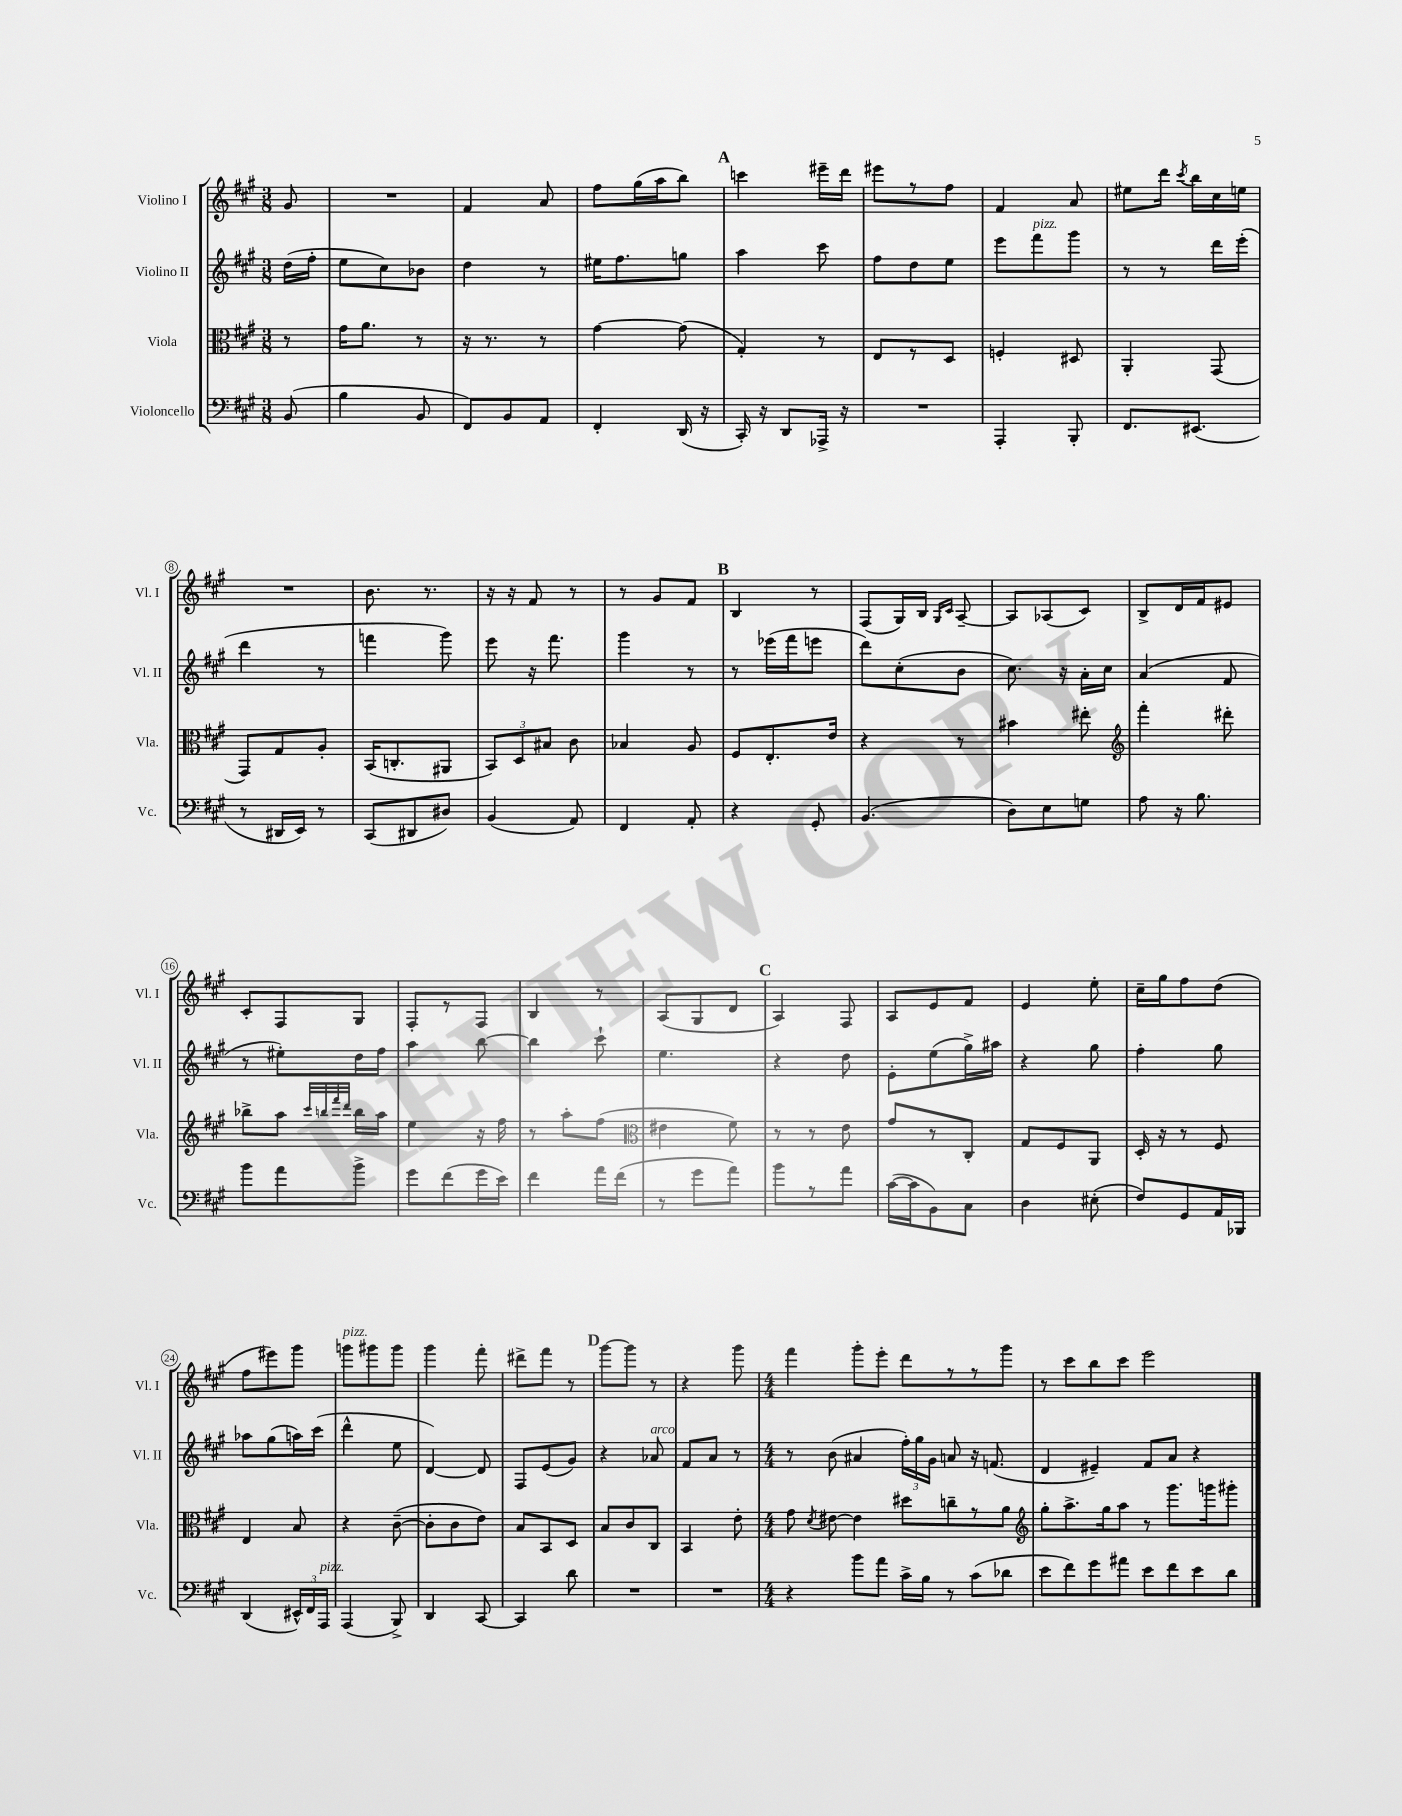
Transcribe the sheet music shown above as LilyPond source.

<<
\new StaffGroup <<
\new Staff = "s0" \with { instrumentName = "Violino I" shortInstrumentName = "Vl. I" } {
    \clef treble \key a \major \numericTimeSignature \time 3/8 \partial 8
    \autoBeamOff gis'8 |
    R4. |
    fis'4 a'8 |
    fis''8[ gis''16( a''16 b''8]) |
    \mark \markup { \bold "A" } c'''4 eis'''16[-- d'''16] |
    eis'''8[ r8 fis''8] |
    fis'4 a'8 |
    eis''8[ d'''16] \acciaccatura { cis'''8 } b''16[ cis''16 e''16] |
    R4. |
    b'8. r8. |
    r16 r16 fis'8 r8 |
    r8 gis'8[ fis'8] |
    \mark \markup { \bold "B" } b4 r8 |
    fis8[( gis16) b16] \grace { gis16[ cis'16] } a8~-- |
    a8[ aes8( cis'8]) |
    b8[-> d'16 fis'16 eis'8] |
    cis'8[-. fis8 gis8] |
    fis8[-. r8 fis8] |
    b4 r8 |
    a8[( gis8 d'8] |
    \mark \markup { \bold "C" } a4) fis8 |
    a8[ e'8 fis'8] |
    e'4 e''8-. |
    cis''16[-- gis''16 fis''8 d''8]( |
    fis''8[ eis'''8) gis'''8] |
    g'''8[^\markup { \italic "pizz." } gis'''8 gis'''8] |
    gis'''4 fis'''8-. |
    dis'''8[-> fis'''8] r8 |
    \mark \markup { \bold "D" } gis'''8[~ gis'''8] r8 |
    r4 gis'''8 |
    \numericTimeSignature \time 4/4 fis'''4 gis'''8[-. e'''8]-. d'''8[ r8 r8 gis'''8] |
    r8 cis'''8[ b''8 cis'''8] e'''2 \bar "|." |
}
\new Staff = "s1" \with { instrumentName = "Violino II" shortInstrumentName = "Vl. II" } {
    \clef treble \key a \major \numericTimeSignature \time 3/8 \partial 8
    \autoBeamOff d''16[( fis''16]-. |
    e''8[ cis''8) bes'8] |
    d''4 r8 |
    eis''16[ fis''8. g''8] |
    \mark \markup { \bold "A" } a''4 cis'''8 |
    fis''8[ d''8 e''8] |
    e'''8[ fis'''8^\markup { \italic "pizz." } gis'''8] |
    r8 r8 d'''16[ e'''16]-.( |
    d'''4 r8 |
    f'''4 gis'''8) |
    e'''8 r16 fis'''8. |
    gis'''4 r8 |
    \mark \markup { \bold "B" } r8 ees'''16[( fis'''16 e'''8] |
    d'''8[) cis''8-.( b'8] |
    cis''8.) r16 a'16[-. cis''16] |
    a'4( fis'8 |
    r8 eis''8[-.) d''16 fis''16] |
    a''4 b''8~ |
    b''4 cis'''8-! |
    e''4. |
    \mark \markup { \bold "C" } r4 d''8 |
    e'8[-. e''8( gis''16->) ais''16] |
    r4 gis''8 |
    fis''4-. gis''8 |
    aes''8[ gis''8( a''16) cis'''16]( |
    d'''4-^ e''8 |
    d'4~) d'8 |
    fis8[ e'8( gis'8]) |
    \mark \markup { \bold "D" } r4 aes'8^\markup { \italic "arco" } |
    fis'8[ a'8] r8 |
    \numericTimeSignature \time 4/4 r8 b'8( ais'4 \tuplet 3/2 { fis''16[-.) gis''16 gis'16] } a'8 r16 f'8.( |
    d'4 eis'4--) fis'8[ a'8] r4 \bar "|." |
}
\new Staff = "s2" \with { instrumentName = "Viola" shortInstrumentName = "Vla." } {
    \clef alto \key a \major \numericTimeSignature \time 3/8 \partial 8
    \autoBeamOff r8 |
    gis'16[ a'8.] r8 |
    r16 r8. r8 |
    gis'4~ gis'8( |
    \mark \markup { \bold "A" } gis4-.) r8 |
    e8[ r8 d8] |
    f4-. dis8 |
    a,4-. gis,8( |
    gis,8[) gis8 a8]-. |
    b,16[( c8.-. ais,8] |
    \tuplet 3/2 { b,8[) d8 bis8] } cis'8 |
    bes4 a8 |
    \mark \markup { \bold "B" } fis8[ e8.-. e'16] |
    r4 r8 |
    bis'4 eis''8-. |
    \clef treble fis'''4-. dis'''8-. |
    bes''8[-> a''8] \grace { cis'''32[ b''32 fis'''32 d'''32] } b''16[ a''16] |
    e''4 r16 fis''16 |
    r8 a''8[-. fis''8]( |
    \clef alto eis'4 fis'8) |
    \mark \markup { \bold "C" } r8 r8 e'8 |
    gis'8[ r8 cis8]-. |
    gis8[ fis8 a,8] |
    d16-. r16 r8 fis8 |
    e4 b8 |
    r4 cis'8~--( |
    cis'8[-. cis'8 e'8]) |
    b8[ b,8 d8] |
    \mark \markup { \bold "D" } b8[ cis'8 cis8] |
    b,4 e'8-. |
    \numericTimeSignature \time 4/4 gis'8 \acciaccatura { d'8 } eis'8~ eis'4 dis''8[ c''8-- r8 a'8] |
    \clef treble gis''8[-. a''8.-> gis''16 a''8] r8 gis'''8.[ g'''16 gis'''8]-. \bar "|." |
}
\new Staff = "s3" \with { instrumentName = "Violoncello" shortInstrumentName = "Vc." } {
    \clef bass \key a \major \numericTimeSignature \time 3/8 \partial 8
    \autoBeamOff b,8( |
    b4 b,8 |
    fis,8[) b,8 a,8] |
    fis,4-. d,16( r16 |
    \mark \markup { \bold "A" } cis,16-.) r16 d,8[ aes,,16]-> r16 |
    R4. |
    a,,4-. b,,8-. |
    fis,8.[ eis,8.]( |
    r8 dis,16[ e,16]) r8 |
    cis,8[( dis,8 dis8]) |
    b,4( a,8) |
    fis,4 a,8-. |
    \mark \markup { \bold "B" } r4 gis,8-. |
    b,4.( |
    d8[) e8 g8] |
    a8 r16 b8. |
    b'8[ a'8 b'8]-> |
    gis'8[ fis'8( gis'16 e'16]) |
    fis'4 a'16[ fis'16]( |
    r8 gis'8[ a'8]) |
    \mark \markup { \bold "C" } b'8[ r8 a'8] |
    cis'16[~( cis'16 b,8) cis8] |
    d4 eis8-.( |
    fis8[) gis,8 a,16 bes,,16] |
    d,4( \tuplet 3/2 { eis,16[-^) fis,16 a,,16]^\markup { \italic "pizz." } } |
    a,,4( b,,8->) |
    d,4 cis,8~ |
    cis,4 d'8 |
    \mark \markup { \bold "D" } R4. |
    R4. |
    \numericTimeSignature \time 4/4 r4 b'8[ a'8] cis'16[-> b16] r8 cis'8[( des'8] |
    e'8[ fis'8) gis'8 ais'8] e'8[ fis'8 e'8 d'8] \bar "|." |
}
>>
>>
\layout { \context { \Score \override BarNumber.stencil = #(make-stencil-circler 0.1 0.3 ly:text-interface::print) } }
